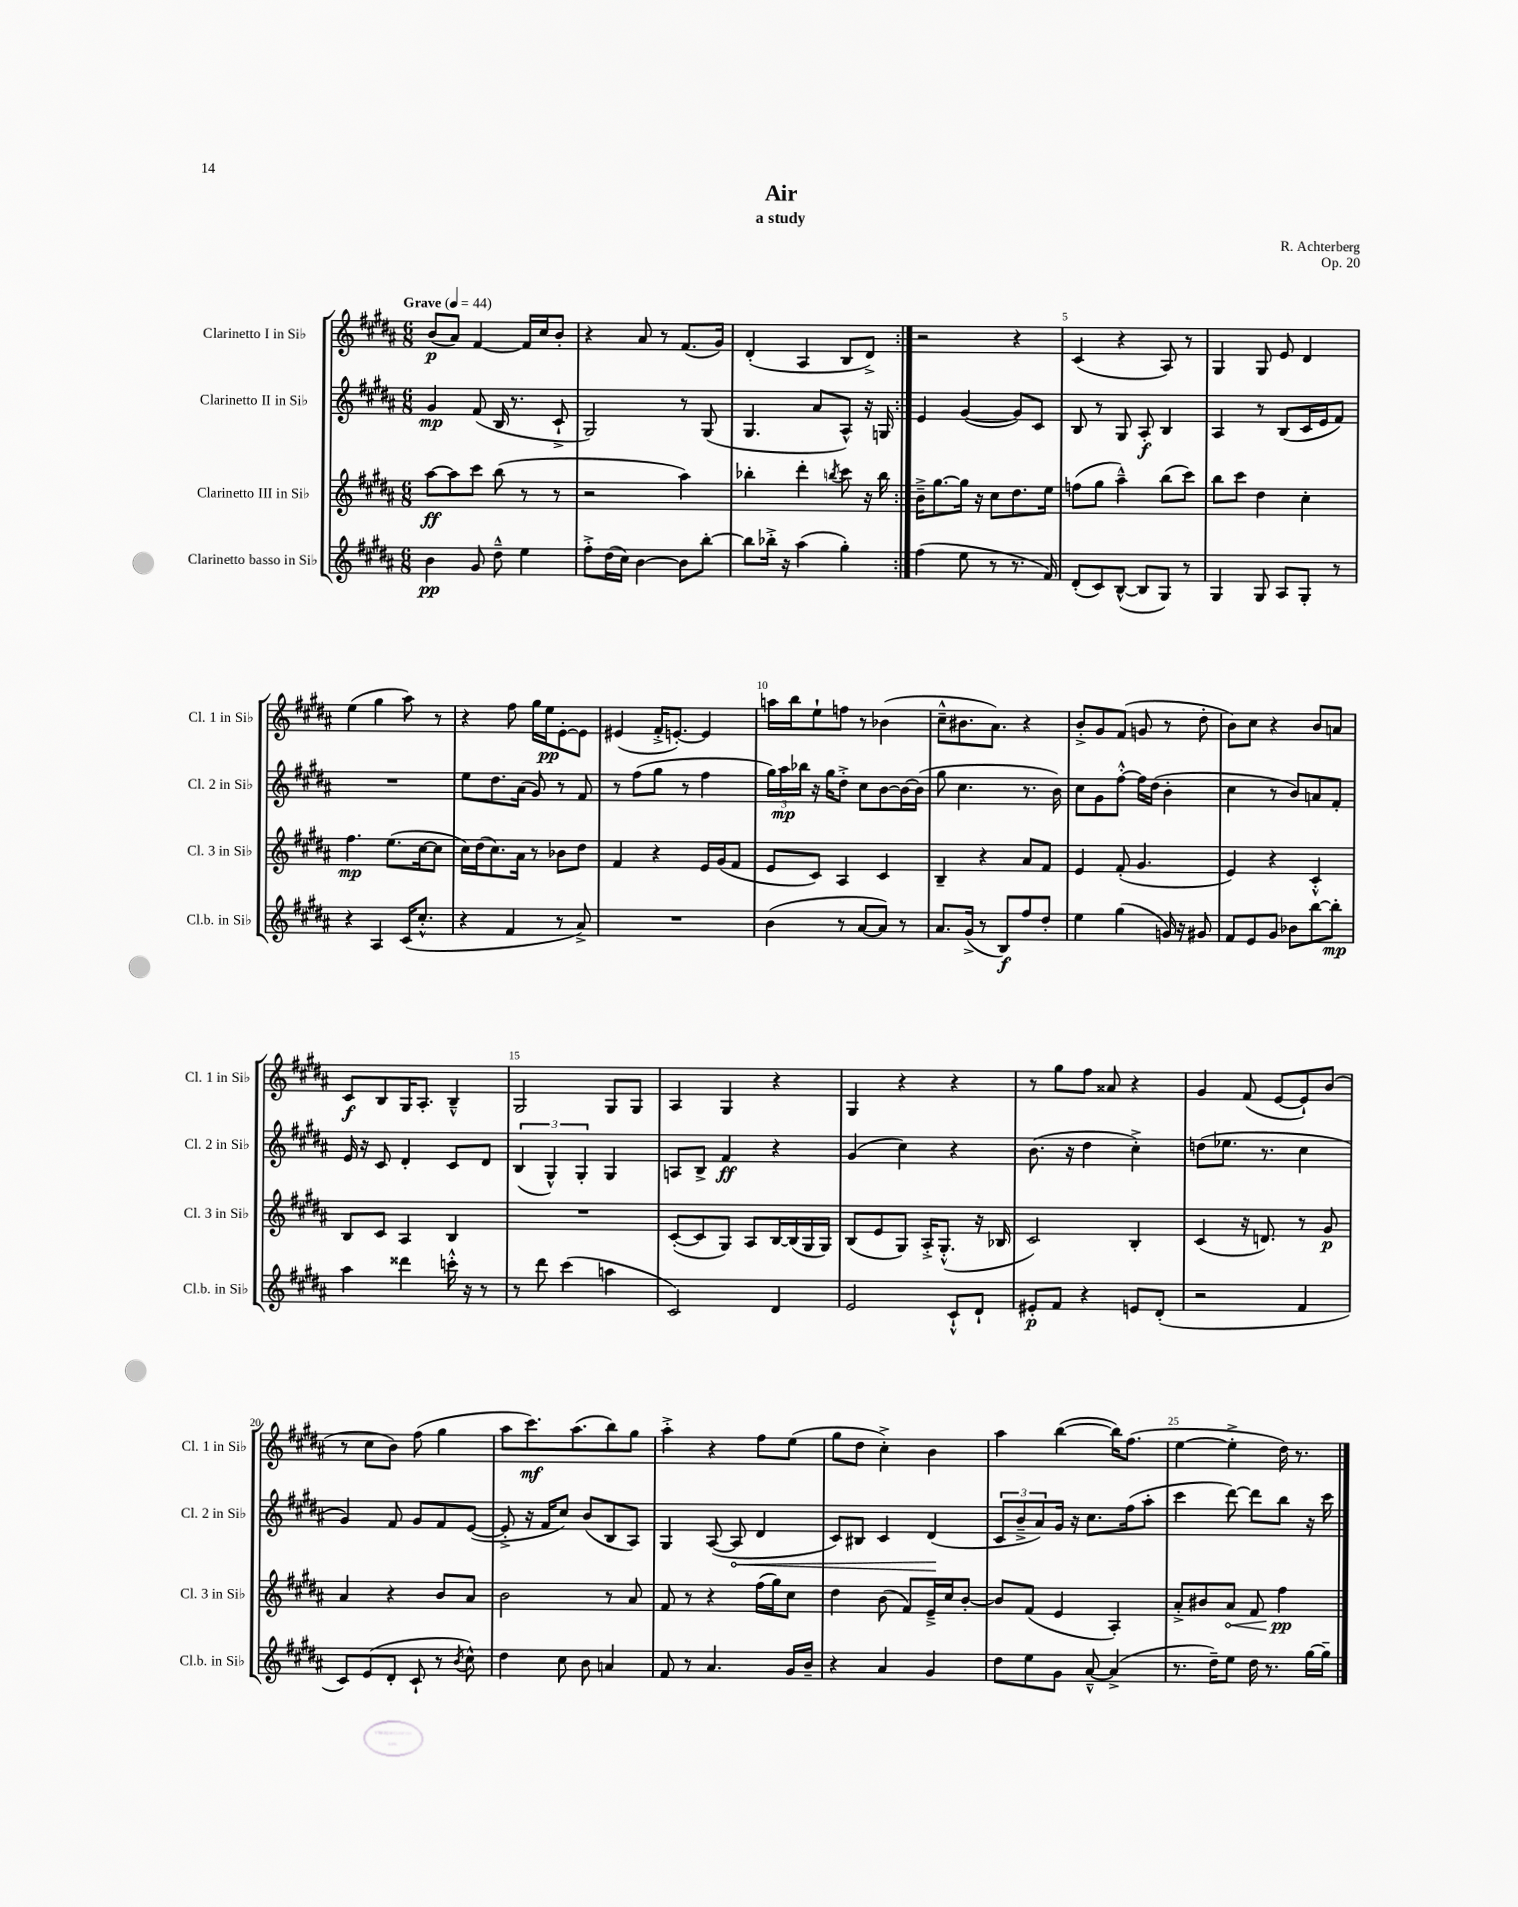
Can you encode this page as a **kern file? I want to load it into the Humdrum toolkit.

**kern	**kern	**kern	**kern
*staff4	*staff3	*staff2	*staff1
*clefG2	*clefG2	*clefG2	*clefG2
*k[f#c#g#d#a#]	*k[f#c#g#d#a#]	*k[f#c#g#d#a#]	*k[f#c#g#d#a#]
*M6/8	*M6/8	*M6/8	*M6/8
*MM44	*MM44	*MM44	*MM44
4b	[8aa#	4g#	(8b
.	8aa#]	.	8a#)
8g#	8ccc#	(8f#	[4f#
8dd#~^^	(8bb	16B	.
.	.	8.r	.
4ee	8r	.	16f#]
.	.	.	16cc#
.	8r	8c#`^	8b'
=	=	=	=
8ff#'^	2r	2G#)	4r
(16dd#	.	.	.
16cc#)	.	.	.
[4b	.	.	8a#
.	.	.	8r
8b]	4aa#)	8r	(8.f#
[8bb'	.	(8G#	.
.	.	.	16g#)
=	=	=	=
8bb]	4bb-'	4.G#	(4d#'
16bb-'^	.	.	.
16r	.	.	.
(4aa#	4ddd#'	.	4A#
.	.	8a#	.
.	8qbb	.	.
4gg#')	8ccc#	8A#^^)	8B
.	16r	16r	8d#^)
.	16bb	16G	.
=:|!	=:|!	=:|!	=:|!
(4ff#	16b~^	4e	2r
.	[8.gg#	.	.
8ee	16gg#]	([4g#	.
.	16r	.	.
8r	8cc#	.	.
8.r	8.dd#	8g#])	4r
.	.	8c#	.
16f#)	16ee	.	.
=	=	=	=
(8d#'	(8ff	8B	(4c#
8c#)	8gg#	8r	.
([8B^^	4aa#~^^)	8G#	4r
8B]	.	8A#'	.
8G#)	(8bb	4B	8A#)
8r	8ccc#)	.	8r
=	=	=	=
4G#	8bb	4A#	4G#
.	8ccc#	.	.
8G#	4dd#	8r	8G#
8A#	.	(8B	8e
8G#'	4cc#'	16c#	4d#
.	.	16e	.
8r	.	8f#)	.
=	=	=	=
4r	4.ff#	2.r	(4ee
4A#	.	.	4gg#
.	(8.ee	.	.
(16c#	.	.	8aa#)
8.cc#'^^	[16cc#	.	.
.	8cc#]	.	8r
=	=	=	=
4r	16cc#)	8ee	4r
.	(16dd#	.	.
.	8.cc#)	8.dd#	.
4f#	.	.	8ff#
.	16a#	(16a#	.
.	8r	8g#)	16gg#
.	.	.	16ee
8r	8b-	8r	[8e'
8a#^)	8dd#	8f#	8e]
=	=	=	=
2.r	4f#	8r	(4e#
.	.	(8ff#	.
.	4r	8gg#	16f#'^
.	.	.	[8.e')
.	.	8r	.
.	16e	4ff#	4e]
.	(16g#	.	.
.	8f#	.	.
=	=	=	=
(4b	8e	24gg#)	16aa
.	.	24aa#	.
.	.	.	16bb
.	.	24bb-	.
.	8c#)	16r	8ee`
.	.	16gg#	.
8r	4A#	8dd#'^	8ff
[8a#	.	8cc#	8r
8a#])	4c#	[8b	(4b-
8r	.	16b_	.
.	.	(16b]	.
=	=	=	=
8.a#	4B~	8gg#	8cc#~^^
.	.	4.cc#	8.b#
(16g#^	.	.	.
8r	4r	.	.
.	.	.	8.a#)
8B)	.	.	.
8ff#	8a#	8.r	4r
8dd#'	8f#	.	.
.	.	16b)	.
=	=	=	=
4ee	4e	8cc#	8b'^
.	.	8g#	8g#
(4gg#	(8f#'	[8ff#'^^	(8f#
.	4.g#	16ff#]	8g
.	.	(16dd#	.
16g)	.	4b'	8r
16r	.	.	.
8g#	.	.	8dd#'
=	=	=	=
8f#	4e)	4cc#	8b)
8e	.	.	8cc#
8g#	4r	8r	4r
8b-	.	8b)	.
[8bb	4c#'^^	8a	8b
8bb']	.	8f#'	8a
=	=	=	=
4aa#	8B	16e	8c#
.	.	16r	.
.	8c#	8c#	8B
4ddd##	4A#	4d#'	16G#
.	.	.	8.A#'
16ccc'^^	4B	8c#	4B~^^
16r	.	.	.
8r	.	8d#	.
=	=	=	=
8r	2.r	(6B	2G#
8ddd#	.	.	.
.	.	6G#^^)	.
(4ccc#	.	.	.
.	.	6G#'	.
4aa	.	4G#	8G#
.	.	.	8G#
=	=	=	=
2c#)	([8c#'	8A	4A#
.	8c#]	8B^	.
.	8G#)	4f#	4G#
.	8A#	.	.
4d#	[16B	4r	4r
.	(16B]	.	.
.	16G#	.	.
.	16G#)	.	.
=	=	=	=
2e	(8B	(4g#	4G#
.	8e	.	.
.	8G#)	4cc#)	4r
.	16A#'^	.	.
.	(8.G#'^^	.	.
8c#`^^	.	4r	4r
8d#`	16r	.	.
.	16B-	.	.
=	=	=	=
8e#'	2c#)	(8.b	8r
8f#	.	.	8gg#
.	.	16r	.
4r	.	4dd#	8ff#
.	.	.	8a##
8e	4B'	4cc#'^)	4r
(8d#'	.	.	.
=	=	=	=
2r	(4c#	(8dd	4g#
.	.	8.ee-	.
.	16r	.	(8f#
.	8.d)	8.r	.
.	.	.	[8e
4f#	8r	4cc#	8e`])
.	8g#	.	(8b
=	=	=	=
8c#)	4a#	4g#)	8r
(8e	.	.	8cc#
8d#'	4r	8f#	8b)
8c#`	.	8g#	(8ff#
8r	8b	8f#	4gg#
8qb	.	.	.
8cc#^^)	8a#	([8e	.
=	=	=	=
4dd#	2b	8e'^]	8aa#
.	.	16r	8.ccc#)
.	.	16f#	.
8cc#	.	8cc#)	.
.	.	.	(8.aa#
8b	.	(8b	.
4a	8r	8B	8bb)
.	8a#	8A#)	8gg#
=	=	=	=
8f#	8f#	4G#	4aa#'^
8r	8r	.	.
4.a#	4r	([8A#	4r
.	.	8A#]	.
.	(16ff#	4d#	8ff#
.	16gg#)	.	.
16g#	8cc#	.	(8ee
16b~	.	.	.
=	=	=	=
4r	4dd#	8c#)	8gg#
.	.	8B#	8dd#
4a#	(8b	4c#	4cc#'^)
.	8f#)	.	.
4g#	16e~^	(4d#	4b
.	16cc#	.	.
.	[8b'	.	.
=	=	=	=
8dd#	8b]	12c#	4aa#
.	.	12b~^	.
8ee	(8f#	.	.
.	.	12a#)	.
8g#	4e	16g#	([4bb
.	.	16r	.
[8a#~^^	.	8.cc#	.
(4a#^]	4A#')	.	16bb])
.	.	(16ff#	(8.ff#
.	.	8aa#'	.
=	=	=	=
8.r	8a#'^	4ccc#	[4ee
.	8b#	.	.
16dd#~)	.	.	.
8ee	8a#	[8ddd#)	4ee'^]
16dd#	8f#	8ddd#]	.
8.r	.	.	.
.	4ff#	8bb	16dd#)
.	.	.	8.r
[16gg#	.	16r	.
16gg#~]	.	16ccc#	.
==	==	==	==
*-	*-	*-	*-
